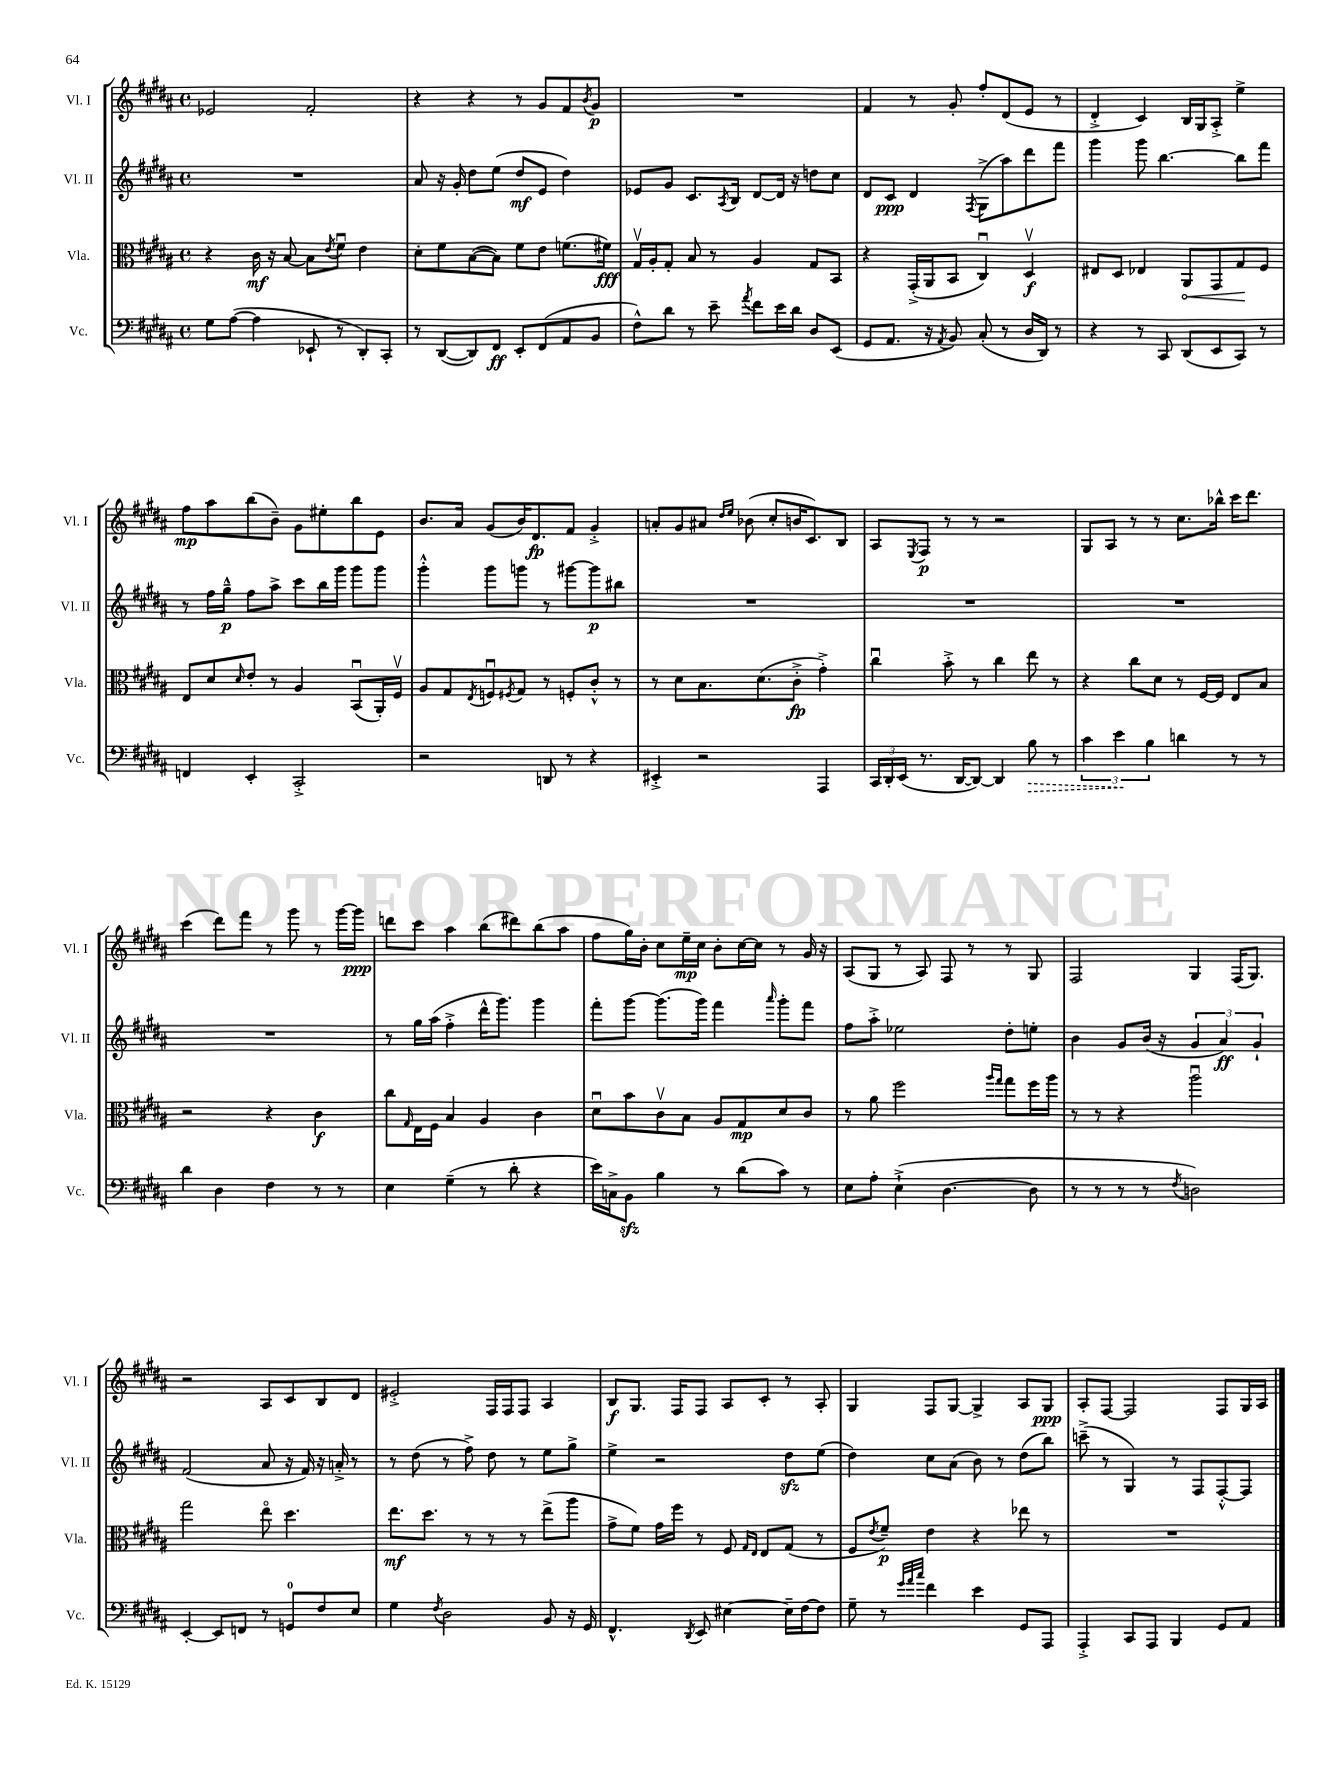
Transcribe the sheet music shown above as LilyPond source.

<<
\new StaffGroup <<
\new Staff = "s0" \with { instrumentName = "Vl. I" shortInstrumentName = "Vl. I" } {
    \clef treble \key b \major \defaultTimeSignature \time 4/4
    ees'2 fis'2-. |
    r4 r4 r8 gis'8 fis'8 \acciaccatura { b'8 } gis'8\p |
    R1 |
    fis'4 r8 gis'8-. fis''8-. dis'8( e'8 r8 |
    dis'4-.-> cis'4) b16 gis16 ais8-.-> e''4-> |
    fis''8\mp ais''8 b''8( b'8--) gis'8 eis''8-. b''8 e'8 |
    b'8. ais'16 gis'8( b'16) dis'8.\fp fis'8 gis'4-.-> |
    a'8-. gis'8 ais'8 \grace { dis''16 e''16 } bes'8( cis''8-. b'16 cis'8.) b8 |
    ais8 \acciaccatura { e8 } fis8\p r8 r8 r2 |
    gis8 ais8 r8 r8 cis''8. bes''16-^ cis'''16 dis'''8. |
    cis'''4( dis'''8) fis'''8 r8 gis'''8 r8 gis'''16~ gis'''16\ppp |
    d'''8 cis'''8 ais''4 b''8( dis'''8) b''8( ais''8 |
    fis''8 gis''16) b'16-. cis''8 e''16--\mp cis''16 b'8-. cis''16~ cis''16 r8 gis'16 r16 |
    ais8( gis8 r8 ais8) fis8 r8 r8 gis8 |
    fis2 gis4 fis16( gis8.) |
    r2 ais8 cis'8 b8 dis'8 |
    eis'2-.-> fis16 fis16 fis8 ais4 |
    b8\f gis8. fis16 fis8 ais8 cis'8-. r8 ais8-. |
    gis4 fis8 gis8~ gis4-> ais8 gis8\ppp |
    ais8-. fis8~ fis2 fis8 gis16 ais16 \bar "|." |
}
\new Staff = "s1" \with { instrumentName = "Vl. II" shortInstrumentName = "Vl. II" } {
    \clef treble \key b \major \defaultTimeSignature \time 4/4
    R1 |
    ais'8 r16 gis'16-. dis''8 e''8( dis''8\mf e'8 dis''4) |
    ees'8 gis'8 cis'8. \acciaccatura { ais8 } b16 dis'8~ dis'16 r16 d''8 cis''8 |
    dis'8 cis'8\ppp dis'4 \acciaccatura { fis8 } gis8->( ais''8) dis'''8 fis'''8 |
    gis'''4 gis'''8 b''4.~ b''8 fis'''8 |
    r8 fis''16 gis''16---^\p fis''8 ais''8-> cis'''8 b''16 gis'''16 gis'''8 gis'''8 |
    gis'''4-.-^ gis'''8 g'''8 r8 gis'''8~ gis'''8\p bis''8 |
    R1 |
    R1 |
    R1 |
    R1 |
    r8 gis''16 ais''16( fis''4-.-> dis'''16-^ gis'''8.) gis'''4 |
    fis'''8-. gis'''8~ gis'''8.( gis'''16) fis'''4 \grace { ais'''16 } gis'''8-. fis'''8 |
    fis''8 ais''8-.-> ees''2 dis''8-. e''8-. |
    b'4 gis'8 b'16( r16 \tuplet 3/2 { gis'4 ais'4\ff) gis'4-! } |
    fis'2( ais'8 r16 fis'16) r16 a'16-.-> r8 |
    r8 dis''8( r8 fis''8->) dis''8 r8 e''8 gis''8-> |
    e''4-> r2 dis''8\sfz e''8( |
    dis''4) cis''8 ais'8( b'8) r8 dis''8( b''8) |
    c'''8--->( r8 gis4) r8 fis8 fis8~-.-^ fis8 \bar "|." |
}
\new Staff = "s2" \with { instrumentName = "Vla." shortInstrumentName = "Vla." } {
    \clef alto \key b \major \defaultTimeSignature \time 4/4
    r4 cis'16\mf r16 b8~ b8 \acciaccatura { e'8 } fis'8\downbow e'4 |
    dis'8-. fis'8 b8~( b8) fis'8 e'8 f'8.( fis'16\fff) |
    gis16\upbow ais16-. gis8-. b8 r8 ais4 gis8 b,8 |
    r4 gis,16-.->( ais,16 b,8 cis4\downbow) dis4\upbow\f |
    eis8 dis8 ees4 \once \override Hairpin.circled-tip = ##t ais,8\< gis,8 gis8\! fis8 |
    e8 dis'8 \grace { dis'16 } e'8-. r8 ais4 b,8\downbow( ais,16-.) fis16\upbow |
    ais8 gis8 \acciaccatura { e8 } f8\downbow \acciaccatura { fis8 } gis8 r8 f8-. cis'8-.-^ r8 |
    r8 dis'8 b8. dis'8.( cis'8-.->\fp gis'4-.->) |
    cis''4\downbow b'8-.-> r8 cis''4 e''8 r8 |
    r4 cis''8 dis'8 r8 fis16~ fis16 e8 b8 |
    r2 r4 cis'4\f |
    cis''8 \grace { gis16 } e16 fis16 b4 ais4 cis'4 |
    dis'8\downbow b'8 cis'8\upbow b8 ais8 gis8\mp dis'8 cis'8 |
    r8 ais'8 fis''2 \grace { ais''16 gis''16 } gis''8 fis''16 ais''16 |
    r8 r8 r4 ais''2\downbow |
    gis''2 e''8\flageolet dis''4. |
    e''8.\mf dis''8. r8 r8 r8 e''8->( ais''8 |
    gis'8-> fis'8) gis'16 fis''16 r8 fis8 \grace { gis16 e16 } e8 gis8( r8 |
    fis8 \acciaccatura { e'8 } fis'8--\p) e'4 r4 ees''8 r8 |
    R1 \bar "|." |
}
\new Staff = "s3" \with { instrumentName = "Vc." shortInstrumentName = "Vc." } {
    \clef bass \key b \major \defaultTimeSignature \time 4/4
    gis8 ais8~( ais4 ees,8-! r8 dis,8-.) cis,8-. |
    r8 dis,8~( dis,8) fis,8\ff e,8-. fis,8( ais,8 b,8 |
    fis8-^) dis'8 r8 e'8-- \acciaccatura { ais'8 } fis'8 e'16 dis'16 dis8 e,8( |
    gis,8 ais,8. r16 \acciaccatura { ais,8 } b,8) cis8-.( r8 dis16 dis,16) r8 |
    r4 r8 cis,8 dis,8( e,8 cis,8) r8 |
    f,4 e,4-. cis,2-.-> |
    r2 d,8 r8 r4 |
    eis,4-.-> r2 ais,,4 |
    \tuplet 3/2 { cis,16 dis,16-. e,16( } r8. dis,16~ dis,8~) dis,4 \once \override Hairpin.style = #'dashed-line b8\> r8 |
    \tuplet 3/2 { cis'4 e'4\! b4 } d'4 r8 r8 |
    dis'4 dis4 fis4 r8 r8 |
    e4 gis4--( r8 dis'8-. r4 |
    e'16) c16-> b,8\sfz b4 r8 dis'8( cis'8) r8 |
    e8 ais8-. e4-!->( dis4.~ dis8 |
    r8 r8 r8 r8 \acciaccatura { fis8 } d2) |
    e,4~-. e,8 f,8 r8 g,8-0 fis8 e8 |
    gis4 \acciaccatura { fis8 } dis2 b,8 r16 gis,16 |
    fis,4.-^ \acciaccatura { dis,8 } e,8 eis4~ eis16-- fis16~ fis8 |
    gis8-- r8 \grace { gis'32 ais'32 cis''32 } fis'4 e'4 gis,8 ais,,8 |
    ais,,4-.-> cis,8 ais,,8 b,,4 gis,8 ais,8 \bar "|." |
}
>>
>>
\layout { \context { \Score \remove "Bar_number_engraver" } }
